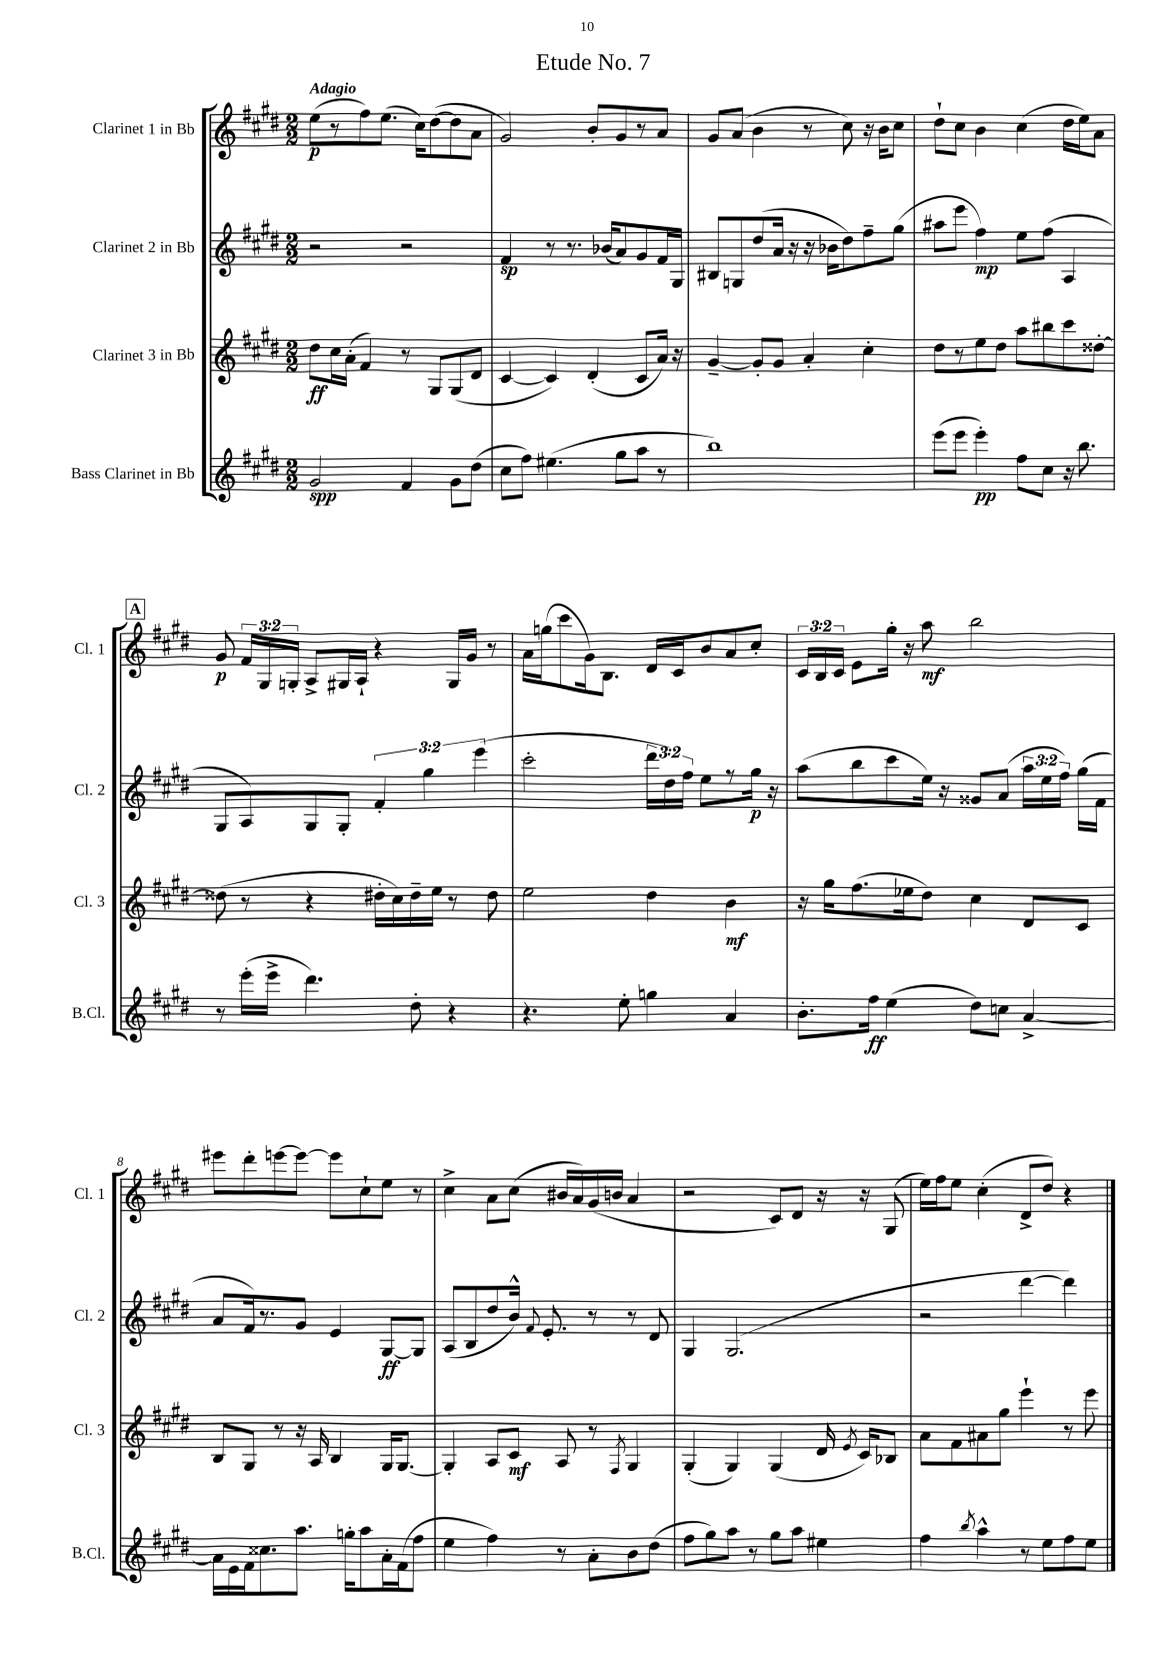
\header { title = "Etude No. 7" }
<<
\new StaffGroup <<
\new Staff = "s0" \with { instrumentName = "Clarinet 1 in Bb" shortInstrumentName = "Cl. 1" } {
    \clef treble \key e \major \numericTimeSignature \time 2/2 \override Staff.TupletNumber.text = #tuplet-number::calc-fraction-text \tempo "Adagio"
    \autoBeamOff e''8[\p( r8 fis''8) e''8.]( cis''16[) dis''8~( dis''8 a'8] |
    gis'2) b'8[-. gis'8 r8 a'8] |
    gis'8[ a'8]( b'4 r8 cis''8) r16 b'16[ cis''8] |
    dis''8[-! cis''8] b'4 cis''4( dis''16[ e''16) a'8] |
    \mark \markup { \box "A" } gis'8\p \tuplet 3/2 { fis'16[ gis16 g16]-. } a8[-> gis16 a16]-! r4 gis16[ gis'16] r8 |
    a'16[ g''16( cis'''8 gis'16) b8.] dis'16[ cis'16 b'8 a'8 cis''8]-. |
    \tuplet 3/2 { cis'16[ b16 cis'16] } e'8[ gis''16]-. r16 a''8\mf b''2 |
    eis'''8[ dis'''8-. e'''8~ e'''8]~ e'''8[ cis''8-! e''8] r8 |
    cis''4-> a'8[ cis''8]( bis'16[ a'16) gis'16( b'16] a'4 |
    r2 cis'8[) dis'8] r16 r16 gis8( |
    e''16[) fis''16 e''8] cis''4-.( dis'8[-> dis''8]) r4 \bar "|." |
}
\new Staff = "s1" \with { instrumentName = "Clarinet 2 in Bb" shortInstrumentName = "Cl. 2" } {
    \clef treble \key e \major \numericTimeSignature \time 2/2 \override Staff.TupletNumber.text = #tuplet-number::calc-fraction-text
    \autoBeamOff r2 r2 |
    fis'4\sp r8 r8. bes'16[( a'8) gis'8 fis'16 gis16] |
    bis8[ g8 dis''8( a'16] r16 r16 bes'16[ dis''8) fis''8-- gis''8]( |
    ais''8[ e'''8] fis''4\mp) e''8[ fis''8]( a4 |
    \mark \markup { \box "A" } gis8[ a8) gis8 gis8]-. \tuplet 3/2 { fis'4-. gis''4 e'''4( } |
    cis'''2-. \tuplet 3/2 { dis'''16[ dis''16) fis''16] } e''8[ r8 gis''16]\p r16 |
    a''8[( b''8 cis'''8 e''16]) r16 gisis'8[ a'8]( \tuplet 3/2 { a''16[ e''16 fis''16]) } gis''16[( fis'16] |
    a'8[ fis'16) r8. gis'8] e'4 gis8[~\ff gis8] |
    a8[( b8 dis''8 b'16]-^) \appoggiatura { fis'8 } e'8.-. r8 r8 dis'8 |
    gis4 gis2.( |
    r2 dis'''4~ dis'''4) \bar "|." |
}
\new Staff = "s2" \with { instrumentName = "Clarinet 3 in Bb" shortInstrumentName = "Cl. 3" } {
    \clef treble \key e \major \numericTimeSignature \time 2/2
    \autoBeamOff dis''8[\ff cis''16 a'16]-.( fis'4) r8 gis8[ gis8( dis'8] |
    cis'4~ cis'4) dis'4-.( cis'8[ a'16]) r16 |
    gis'4~-- gis'8[-. gis'8] a'4-. cis''4-. |
    dis''8[ r8 e''8 dis''8] a''8[ bis''8 cis'''8 disis''8]~-. |
    \mark \markup { \box "A" } disis''8( r8 r4 dis''16[-. cis''16) dis''16-- e''16] r8 dis''8 |
    e''2 dis''4 b'4\mf |
    r16 gis''16[ fis''8.( ees''16 dis''8]) cis''4 dis'8[ cis'8] |
    b8[ gis8] r8 r16 a16 b4 gis16[ gis8.]~ |
    gis4-. a8[ cis'8]\mf a8 r8 \acciaccatura { fis8 } gis4 |
    gis4-.( gis4) gis4( dis'16 \acciaccatura { e'8 } cis'16[) bes8] |
    a'8[ fis'8 ais'8 gis''8] e'''4-! r8 e'''8 \bar "|." |
}
\new Staff = "s3" \with { instrumentName = "Bass Clarinet in Bb" shortInstrumentName = "B.Cl." } {
    \clef treble \key e \major \numericTimeSignature \time 2/2
    \autoBeamOff gis'2\spp fis'4 gis'8[ dis''8]( |
    cis''8[ fis''8]) eis''4.( gis''8[ a''8] r8 |
    b''1) |
    e'''8[( e'''8] e'''4-.\pp) fis''8[ cis''8] r16 b''8. |
    \mark \markup { \box "A" } r8 e'''16[-.( e'''16]-> dis'''4.) dis''8-. r4 |
    r4. e''8-. g''4 a'4 |
    b'8.[-. fis''16]\ff e''4( dis''8[) c''8] a'4~-> |
    a'16[ e'16 fis'16 cisis''8. a''8.] g''16[-. a''8 a'16-. fis'16( fis''8] |
    e''4 fis''4) r8 a'8[-. b'8 dis''8]( |
    fis''8[ gis''8) a''8] r8 gis''8[ a''8] eis''4 |
    fis''4 \acciaccatura { b''8 } a''4-^ r8 e''8[ fis''8 e''8] \bar "|." |
}
>>
>>
